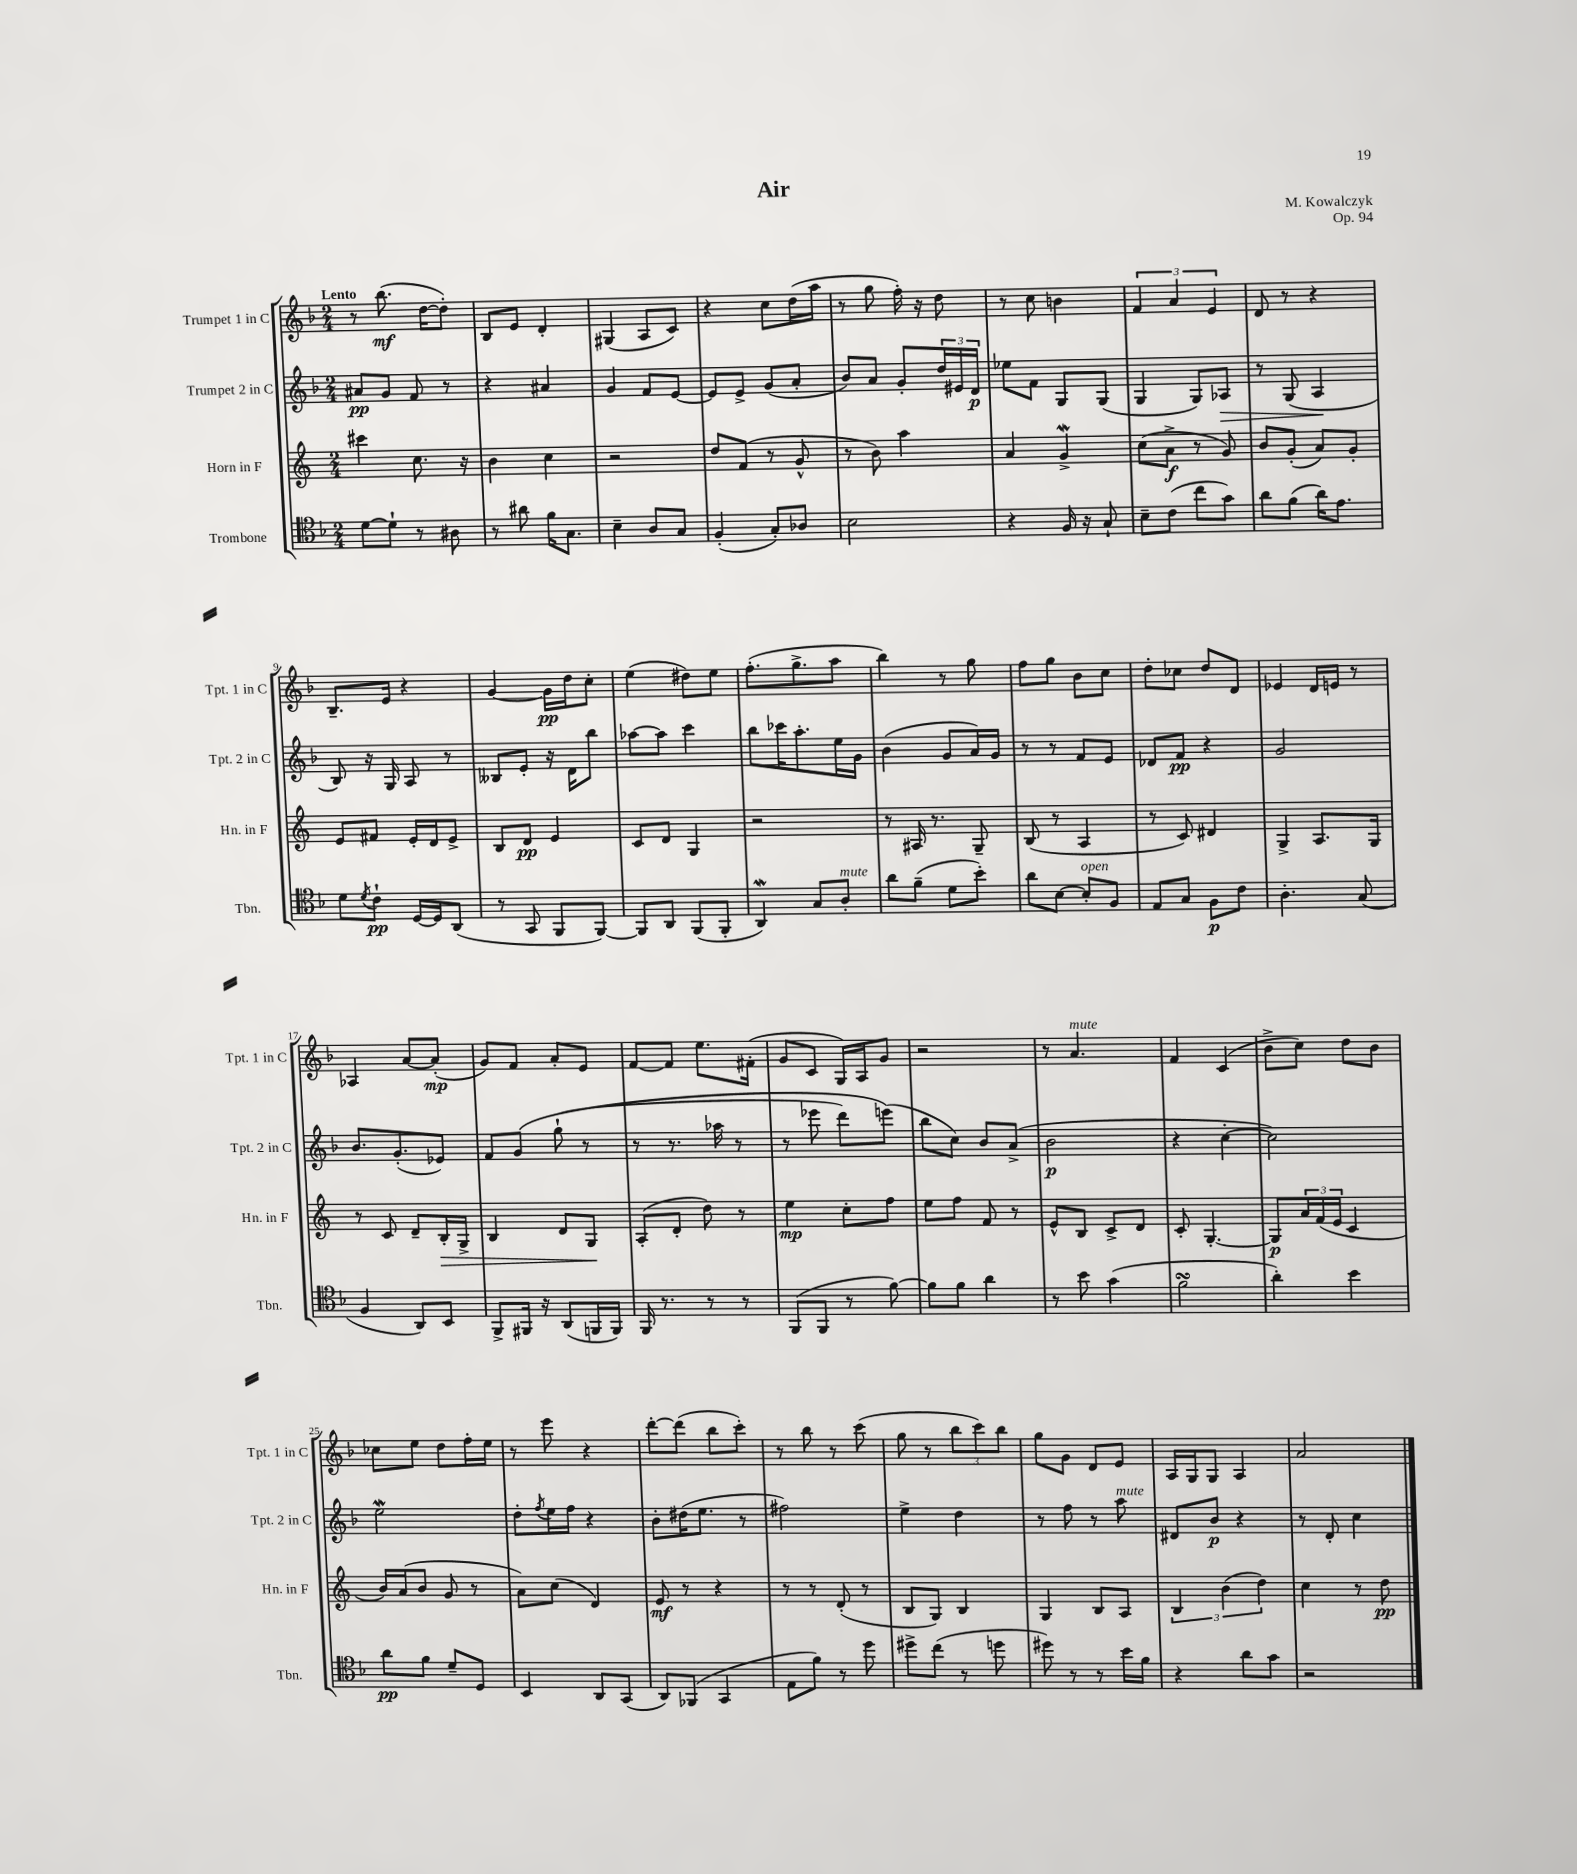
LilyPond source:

\header { title = "Air" composer = "M. Kowalczyk" opus = "Op. 94" }
<<
\new StaffGroup <<
\new Staff = "s0" \with { instrumentName = "Trumpet 1 in C" shortInstrumentName = "Tpt. 1 in C" } {
    \clef treble \key f \major \numericTimeSignature \time 2/4 \tempo "Lento"
    r8 bes''8.\mf( d''16~ d''8-.) |
    bes8 e'8 d'4-. |
    gis4( a8 c'8) |
    r4 c''8 d''16( a''16 |
    r8 g''8 f''16-.) r16 d''8 |
    r8 c''8 b'4 |
    \tuplet 3/2 { f'4 a'4 e'4 } |
    d'8 r8 r4 |
    bes8.-- e'16 r4 |
    g'4~ g'16\pp d''16 c''8-. |
    e''4( dis''8) e''8 |
    f''8.-.( g''8.-> a''8 |
    bes''4) r8 g''8 |
    f''8 g''8 bes'8 c''8 |
    d''8-. ces''8 d''8 d'8 |
    ees'4 d'16 e'16 r8 |
    aes4 a'8~ a'8-.\mp( |
    g'8) f'8 a'8-. e'8 |
    f'8~ f'8 e''8. fis'16-.( |
    g'8 c'8 g16) a16 g'8 |
    r2 |
    r8 a'4.^\markup { \italic "mute" } |
    f'4 c'4( |
    bes'8-> c''8) d''8 bes'8 |
    ces''8 e''8 d''8 f''16-. e''16 |
    r8 e'''8 r4 |
    d'''8~-. d'''8( bes''8 c'''8-.) |
    r8 bes''8 r8 c'''8( |
    g''8 r8 \tuplet 3/2 { bes''8 c'''8) bes''8 } |
    g''8 g'8 d'8 e'8 |
    a16 g16 g8 a4 |
    a'2 \bar "|." |
}
\new Staff = "s1" \with { instrumentName = "Trumpet 2 in C" shortInstrumentName = "Tpt. 2 in C" } {
    \clef treble \key f \major \numericTimeSignature \time 2/4
    ais'8\pp g'8 f'8 r8 |
    r4 ais'4 |
    g'4 f'8 e'8~ |
    e'8 e'8-> g'8( a'8-. |
    bes'8) a'8 g'8-. \tuplet 3/2 { d''16 eis'16 d'16\p } |
    ees''8 f'8 g8 g8( |
    g4 g8) aes8\> |
    r8 g8( a4\! |
    bes8) r16 g16 a8 r8 |
    beses8 e'8-. r16 d'16 bes''8 |
    aes''8~ aes''8 c'''4 |
    bes''8 ces'''16 a''8.-. e''16 g'16 |
    bes'4( g'8 a'16) g'16 |
    r8 r8 f'8 e'8 |
    des'8 f'8\pp r4 |
    g'2 |
    bes'8. g'8.-.( ees'8) |
    f'8 g'8\( g''8-!( r8 |
    r8 r8. aes''16 r8 |
    r8 ees'''8 d'''8) e'''8(\) |
    bes''8 c''8) bes'8 a'8->( |
    bes'2\p |
    r4 c''4~-. |
    c''2) |
    e''2\mordent |
    d''8-. \acciaccatura { f''8 } e''16 f''16 r4 |
    bes'8-. dis''16( e''8. r8 |
    fis''2) |
    e''4-> d''4 |
    r8 f''8 r8 a''8^\markup { \italic "mute" } |
    dis'8 bes'8\p r4 |
    r8 d'8-. c''4 \bar "|." |
}
\new Staff = "s2" \with { instrumentName = "Horn in F" shortInstrumentName = "Hn. in F" } {
    \clef treble \key c \major \numericTimeSignature \time 2/4
    cis'''4 c''8. r16 |
    b'4 c''4 |
    r2 |
    d''8 f'8( r8 g'8-^ |
    r8 b'8) a''4 |
    a'4 g'4->\mordent |
    c''8( a'8->\f r8 g'8) |
    b'8 g'8-.( a'8) g'8-. |
    e'8 fis'8 e'16-. d'16 e'8-> |
    b8 d'8\pp e'4 |
    c'8 d'8 g4 |
    r2 |
    r8 ais16 r8. g8-- |
    b8( r8 a4 |
    r8 c'8) dis'4 |
    g4-> a8. g16 |
    r8 c'8 d'8-- b16-.\> g16-> |
    b4 d'8 g8\! |
    a8-.( d'8-. d''8) r8 |
    e''4\mp c''8-. f''8 |
    e''8 f''8 f'8 r8 |
    e'8-^ b8 c'8-> d'8 |
    c'8-. g4.~-. |
    g8\p \tuplet 3/2 { a'16 f'16( e'16 } c'4 |
    b'16) a'16( b'8 g'8 r8 |
    a'8) c''8( d'4) |
    e'8\mf r8 r4 |
    r8 r8 d'8-.( r8 |
    b8 g8) b4 |
    g4 b8 a8 |
    \tuplet 3/2 { b4 b'4( d''4) } |
    c''4 r8 d''8\pp \bar "|." |
}
\new Staff = "s3" \with { instrumentName = "Trombone" shortInstrumentName = "Tbn." } {
    \clef tenor \key f \major \numericTimeSignature \time 2/4
    d'8~ d'8-! r8 ais8 |
    r8 ais'8 f'16 g8. |
    bes4-- a8 g8 |
    f4-.( g8-.) aes8 |
    bes2 |
    r4 f16 r16 g8-! |
    bes8-- c'8( c''8 g'8) |
    a'8 f'8( a'16) e'8. |
    d'8 \acciaccatura { d'8 } c'8-!\pp d16~ d16 a,8( |
    r8 g,8 f,8 f,8~) |
    f,8 a,8 f,8( f,8-. |
    a,4\mordent) g8 a8-.^\markup { \italic "mute" } |
    a'8 f'8--( d'8 bes'8-.) |
    a'8 bes8~ bes8-.^\markup { \italic "open" } f8 |
    e8 g8 f8\p c'8 |
    a4.-. g8( |
    f4 a,8) bes,8 |
    f,8-> fis,16 r16 a,8( f,16 f,16) |
    f,16 r8. r8 r8 |
    f,8( f,8 r8 f'8~) |
    f'8 f'8 a'4 |
    r8 bes'8 g'4( |
    f'2\turn |
    a'4-.) bes'4 |
    a'8\pp f'8 d'8-- d8 |
    bes,4 a,8 g,8( |
    a,8) fes,8( g,4 |
    e8 f'8) r8 d''8 |
    dis''8-> c''8( r8 d''8 |
    dis''8) r8 r8 bes'16 f'16 |
    r4 a'8 g'8 |
    r2 \bar "|." |
}
>>
>>
